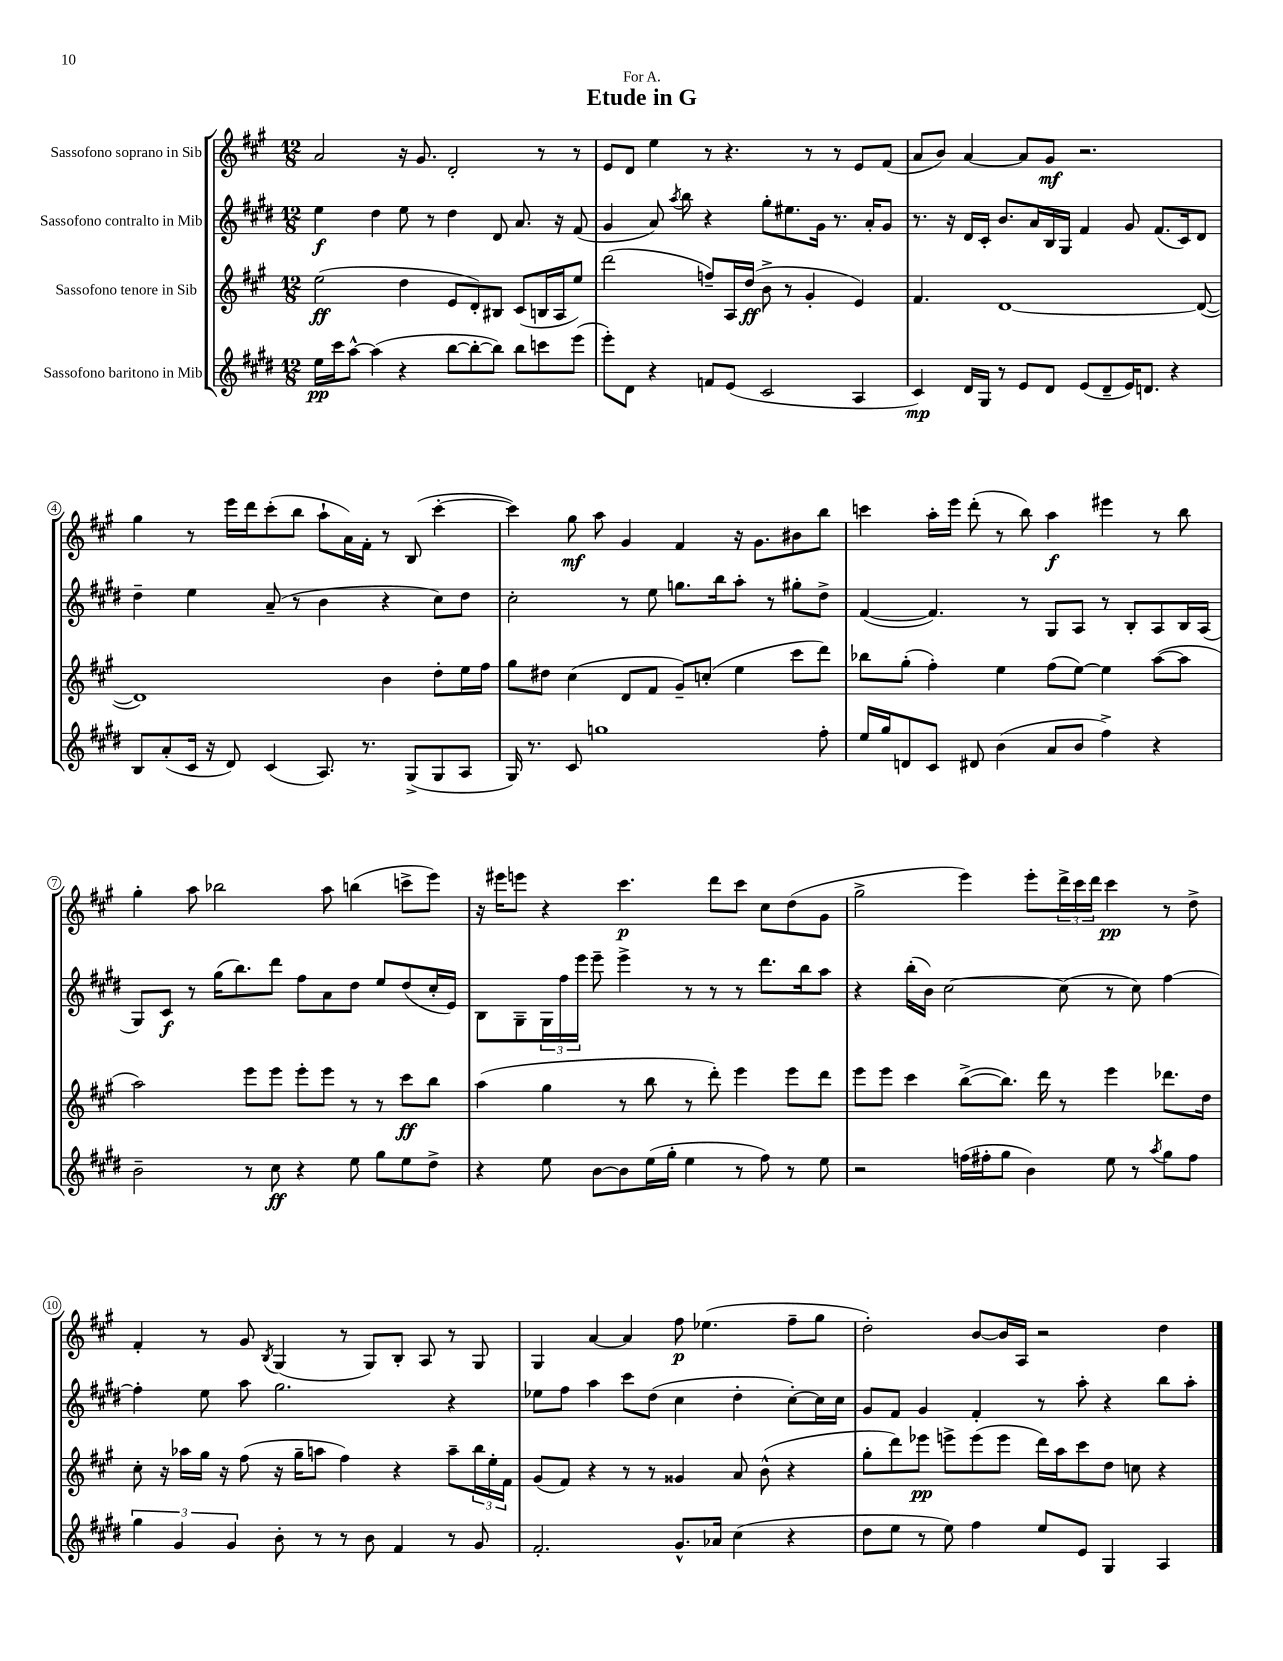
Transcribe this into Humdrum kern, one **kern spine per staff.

**kern	**dynam	**kern	**dynam	**kern	**dynam	**kern	**dynam
*part4	*part4	*part3	*part3	*part2	*part2	*part1	*part1
*staff4	*staff4	*staff3	*staff3	*staff2	*staff2	*staff1	*staff1
*I"Sassofono baritono in Mib	*	*I"Sassofono tenore in Sib	*	*I"Sassofono contralto in Mib	*	*I"Sassofono soprano in Sib	*
*clefG2	*	*clefG2	*	*clefG2	*	*clefG2	*
*k[f#c#g#d#]	*	*k[f#c#g#]	*	*k[f#c#g#d#]	*	*k[f#c#g#]	*
*M12/8	*	*M12/8	*	*M12/8	*	*M12/8	*
=1	=1	=1	=1	=1	=1	=1	=1
16ee\LL	pp	(2ee\	ff	4ee\	f	2a/	.
16ccc#\J	.	.	.	.	.	.	.
[8aa^^\J	.	.	.	.	.	.	.
(4aa\]	.	.	.	4dd#\	.	.	.
4r	.	4dd\	.	8ee\	.	16r	.
.	.	.	.	.	.	8.g#/	.
.	.	.	.	8r	.	.	.
[8bb\L	.	8e/L	.	4dd#\	.	2d'/	.
8bb'\_	.	8d'/)	.	.	.	.	.
8bb\J])	.	8B#X/J	.	8d#/	.	.	.
8bb\L	.	(8c#/L	.	8.a/	.	.	.
8cccn\	.	16Bn/L	.	.	.	8r	.
.	.	16A/J	.	16r	.	.	.
(8eee\J	.	8ee/J)	.	(8f#/	.	8r	.
=2	=2	=2	=2	=2	=2	=2	=2
8eee'\L)	.	(2ddd\	.	4g#/	.	8e/L	.
8d#\J	.	.	.	.	.	8d/J	.
4r	.	.	.	8a/)	.	4ee\	.
.	.	.	.	8qaa/	.	.	.
.	.	.	.	8bb\	.	.	.
8fn/L	.	8ffn~/L)	.	4r	.	8r	.
(8e/J	.	16A/L	.	.	.	4.r	.
.	.	(16dd/JJ	ff	.	.	.	.
2c#/	.	8b^\	.	8gg#'\L	.	.	.
.	.	8r	.	8.ee#X\	.	.	.
.	.	4g#'/	.	.	.	8r	.
.	.	.	.	16g#\Jk	.	.	.
.	.	.	.	8.r	.	8r	.
4A/	.	4e/)	.	.	.	8e/L	.
.	.	.	.	16a'/KL	.	.	.
.	.	.	.	8g#/J	.	(8f#/J	.
=3	=3	=3	=3	=3	=3	=3	=3
4c#/)	mp	4.f#/	.	8.r	.	8a/L	.
.	.	.	.	.	.	8b/J)	.
.	.	.	.	16r	.	.	.
16d#/LL	.	.	.	16d#/LL	.	[4a/	.
16G#/JJ	.	.	.	16c#'/JJ	.	.	.
8r	.	[1d	.	8.b/L	.	.	.
8e/L	.	.	.	.	.	8a/L]	.
.	.	.	.	16a/L	.	.	.
8d#/J	.	.	.	16B/	.	8g#/J	mf
.	.	.	.	16G#/JJ	.	.	.
(8e/L	.	.	.	4f#/	.	2.r	.
8d#~/	.	.	.	.	.	.	.
16e/K)	.	.	.	8g#/	.	.	.
8.dn/J	.	.	.	.	.	.	.
.	.	.	.	(8.f#/L	.	.	.
4r	.	.	.	.	.	.	.
.	.	.	.	16c#/k)	.	.	.
.	.	(8d/_	.	8d#/J	.	.	.
!!LO:LB:g=z
=4	=4	=4	=4	=4	=4	=4	=4
8B/L	.	1d])	.	4dd#~\	.	4gg#\	.
(8a'/	.	.	.	.	.	.	.
16c#/Jk	.	.	.	4ee\	.	8r	.
16r	.	.	.	.	.	.	.
8d#/)	.	.	.	.	.	16eee\LL	.
.	.	.	.	.	.	16ddd\J	.
(4c#/	.	.	.	(8a~/	.	(8ccc#'\	.
.	.	.	.	8r	.	8bb\J	.
8.A/)	.	.	.	4b\	.	8aa`\L	.
.	.	.	.	.	.	16a\L)	.
8.r	.	.	.	.	.	16f#'\JJ	.
.	.	4b\	.	4r	.	8r	.
(8G#^/L	.	.	.	.	.	(8B/	.
8G#/	.	8dd'\L	.	8cc#\L)	.	[4ccc#'\	.
8A/J	.	16ee\L	.	8dd#\J	.	.	.
.	.	16ff#\JJ	.	.	.	.	.
=5	=5	=5	=5	=5	=5	=5	=5
16G#/)	.	8gg#\L	.	2cc#'\	.	4ccc#\])	.
8.r	.	.	.	.	.	.	.
.	.	8dd#X\J	.	.	.	.	.
8c#/	.	(4cc#\	.	.	.	8gg#\	mf
1ggn	.	.	.	.	.	8aa\	.
.	.	8d/L	.	8r	.	4g#/	.
.	.	8f#/J	.	8ee\	.	.	.
.	.	8g#~/L)	.	8.ggn\L	.	4f#/	.
.	.	(8ccn'/J	.	.	.	.	.
.	.	.	.	16bb\k	.	.	.
.	.	4ee\	.	8aa'\J	.	16r	.
.	.	.	.	.	.	8.g#\L	.
.	.	.	.	8r	.	.	.
.	.	8ccc#\L	.	8gg#X'\L	.	8b#X\	.
8ff#'\	.	8ddd\J)	.	8dd#^\J	.	8bb\J	.
=6	=6	=6	=6	=6	=6	=6	=6
16ee/LL	.	8bb-X\L	.	([4f#/	.	4cccn\	.
16gg#/J	.	.	.	.	.	.	.
8dn/	.	(8gg#'\J	.	.	.	.	.
8c#/J	.	4ff#'\)	.	4.f#/])	.	16aa'\LL	.
.	.	.	.	.	.	16eee\JJ	.
8d#X/	.	.	.	.	.	(8ddd'\	.
(4b\	.	4ee\	.	.	.	8r	.
.	.	.	.	8r	.	8bb\)	.
8a/L	.	(8ff#\L	.	8G#/L	.	4aa\	f
8b/J	.	[8ee\J)	.	8A/J	.	.	.
4ff#^\)	.	4ee\]	.	8r	.	4eee#X\	.
.	.	.	.	8B'/L	.	.	.
4r	.	([8aa\L	.	8A/	.	8r	.
.	.	8aa\J]	.	16B/L	.	8bb\	.
.	.	.	.	(16A/JJ	.	.	.
!!LO:LB:g=z
=7	=7	=7	=7	=7	=7	=7	=7
2b~\	.	2aa\)	.	8G#/L)	.	4gg#'\	.
.	.	.	.	8c#/J	f	.	.
.	.	.	.	8r	.	8aa\	.
.	.	.	.	(16gg#\KL	.	2bb-X\	.
.	.	.	.	8.bb\)	.	.	.
8r	.	8eee\L	.	.	.	.	.
8cc#\	ff	8eee\J	.	8ddd#\J	.	.	.
4r	.	8eee'\L	.	8ff#\L	.	.	.
.	.	8eee\J	.	8a\	.	8aa\	.
8ee\	.	8r	.	8dd#\J	.	(4bbn\	.
8gg#\L	.	8r	.	8ee/L	.	.	.
8ee\	.	8ccc#\L	ff	(8dd#/	.	8cccn^\L	.
8dd#^\J	.	8bb\J	.	16cc#'/L	.	8eee\J)	.
.	.	.	.	16e/JJ)	.	.	.
=8	=8	=8	=8	=8	=8	=8	=8
4r	.	(4aa\	.	8B\L	.	16r	.
.	.	.	.	.	.	16eee#X\KL	.
.	.	.	.	8G#~\	.	8eeen\J	.
8ee\	.	4gg#\	.	24G#\L	.	4r	.
.	.	.	.	24ff#\	.	.	.
.	.	.	.	24eee\JJ	.	.	.
[8b\L	.	.	.	8eee~\	.	.	.
8b\]	.	8r	.	4eee^\	.	4.ccc#\	p
(16ee\L	.	8bb\	.	.	.	.	.
16gg#'\JJ	.	.	.	.	.	.	.
4ee\	.	8r	.	8r	.	.	.
.	.	8ddd'\)	.	8r	.	8ddd\L	.
8r	.	4eee\	.	8r	.	8ccc#\J	.
8ff#\)	.	.	.	8.ddd#\L	.	8cc#\L	.
8r	.	8eee\L	.	.	.	(8dd\	.
.	.	.	.	16bb\k	.	.	.
8ee\	.	8ddd\J	.	8aa\J	.	8g#\J	.
=9	=9	=9	=9	=9	=9	=9	=9
2r	.	8eee\L	.	4r	.	2gg#^\	.
.	.	8eee\J	.	.	.	.	.
.	.	4ccc#\	.	(16bb'\LL	.	.	.
.	.	.	.	16b\JJ)	.	.	.
.	.	.	.	[2cc#\	.	.	.
(16ffn\LL	.	([8bb^\L	.	.	.	4eee\)	.
16ff#X'\J	.	.	.	.	.	.	.
8gg#\J	.	8.bb\J])	.	.	.	.	.
4b\)	.	.	.	.	.	8eee'\L	.
.	.	16ddd\	.	.	.	.	.
.	.	8r	.	(8cc#\]	.	24ddd^\L	.
.	.	.	.	.	.	24ccc#\	.
.	.	.	.	.	.	24ddd\JJ	.
8ee\	.	4eee\	.	8r	.	4ccc#\	pp
8r	.	.	.	8cc#\)	.	.	.
8qaa/	.	.	.	.	.	.	.
8gg#\L	.	8.ddd-X\L	.	[4ff#\	.	8r	.
8ff#\J	.	.	.	.	.	8dd^\	.
.	.	16dd\Jk	.	.	.	.	.
!!LO:LB:g=z
=10	=10	=10	=10	=10	=10	=10	=10
6gg#\	.	8cc#'\	.	4ff#'\]	.	4f#'/	.
.	.	16r	.	.	.	.	.
6g#/	.	.	.	.	.	.	.
.	.	16aa-X\LL	.	.	.	.	.
.	.	16gg#\JJ	.	8ee\	.	8r	.
.	.	16r	.	.	.	.	.
6g#/	.	.	.	.	.	.	.
.	.	(8ff#\	.	8aa\	.	8g#/	.
.	.	.	.	.	.	8qB/	.
8b'\	.	16r	.	2.gg#\	.	(4G#/	.
.	.	16gg#~\KL	.	.	.	.	.
8r	.	8aan\J	.	.	.	.	.
8r	.	4ff#\)	.	.	.	8r	.
8b\	.	.	.	.	.	8G#/L)	.
4f#/	.	4r	.	.	.	8B'/J	.
.	.	.	.	.	.	8A/	.
8r	.	8aa~\L	.	4r	.	8r	.
8g#/	.	24bb\L	.	.	.	8G#/	.
.	.	24ee'\	.	.	.	.	.
.	.	24f#\JJ	.	.	.	.	.
=11	=11	=11	=11	=11	=11	=11	=11
2.f#'/	.	(8g#/L	.	8ee-X\L	.	4G#/	.
.	.	8f#/J)	.	8ff#\J	.	.	.
.	.	4r	.	4aa\	.	[4a/	.
.	.	8r	.	8ccc#\L	.	4a/]	.
.	.	8r	.	(8dd#\J	.	.	.
8.g#^^/L	.	4g##X/	.	4cc#\	.	8ff#\	p
.	.	.	.	.	.	(4.ee-X\	.
16a-X/Jk	.	.	.	.	.	.	.
(4cc#\	.	8a/	.	4dd#'\	.	.	.
.	.	(8b^^\	.	.	.	.	.
4r	.	4r	.	[8cc#'\L)	.	8ff#~\L	.
.	.	.	.	16cc#\L]	.	8gg#\J	.
.	.	.	.	16cc#\JJ	.	.	.
=12	=12	=12	=12	=12	=12	=12	=12
8dd#\L	.	8gg#'\L	.	8g#/L	.	2dd'\)	.
8ee\J	.	8ddd\)	.	8f#/J	.	.	.
8r	.	8eee-X\J	pp	4g#/	.	.	.
8ee\)	.	8eeen^\L	.	.	.	.	.
4ff#\	.	(8eee\	.	4f#'/	.	[8b/L	.
.	.	8eee\J	.	.	.	16b/L]	.
.	.	.	.	.	.	16A/JJ	.
8ee/L	.	16ddd\LL)	.	8r	.	2r	.
.	.	16aa\J	.	.	.	.	.
8e/J	.	8ccc#\	.	8aa'\	.	.	.
4G#/	.	8dd\J	.	4r	.	.	.
.	.	8ccn\	.	.	.	.	.
4A/	.	4r	.	8bb\L	.	4dd\	.
.	.	.	.	8aa'\J	.	.	.
==	==	==	==	==	==	==	==
*-	*-	*-	*-	*-	*-	*-	*-
